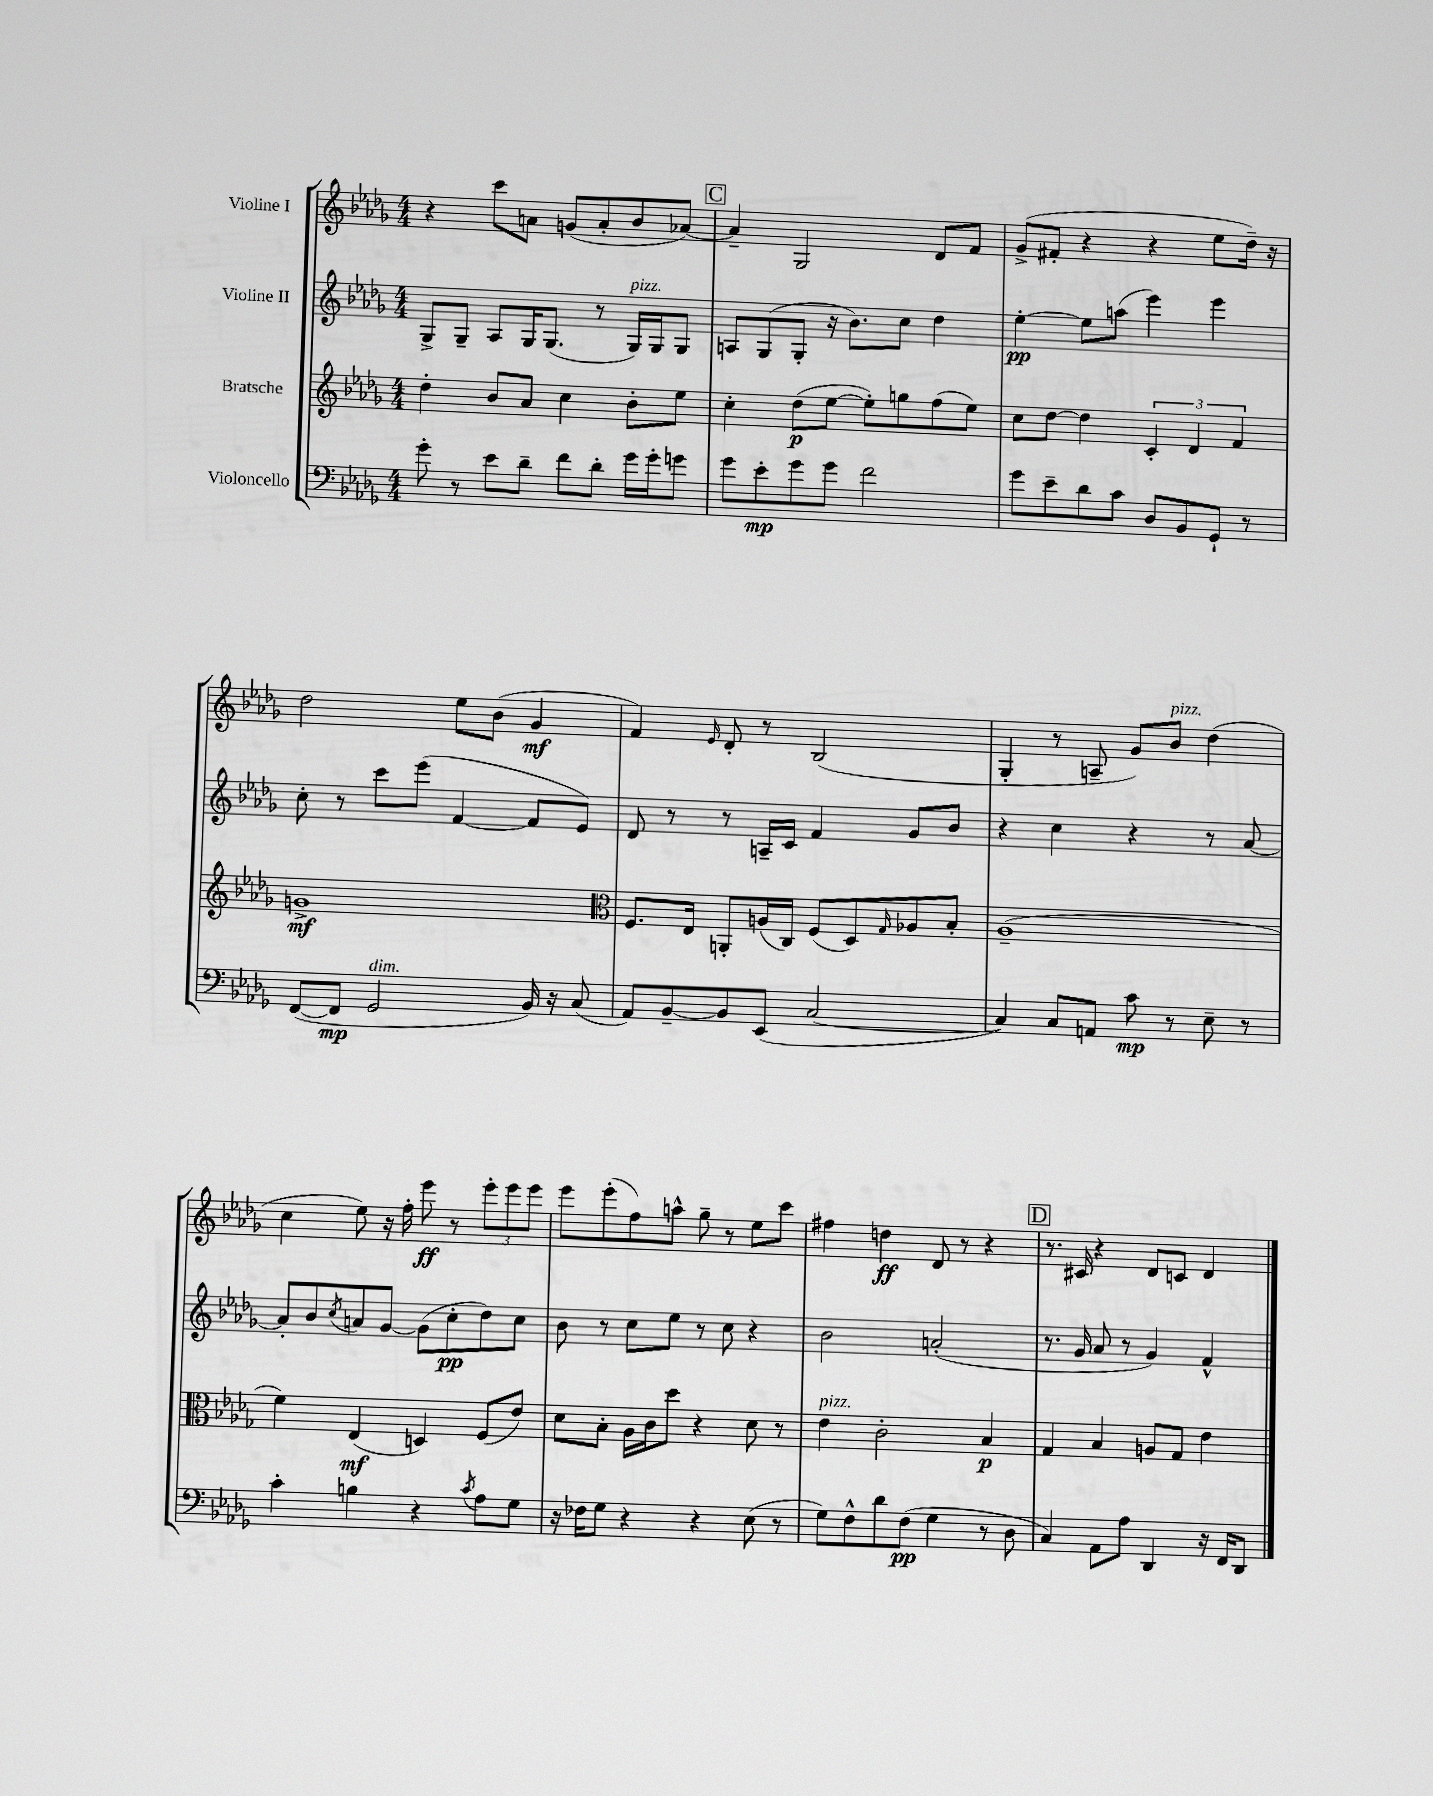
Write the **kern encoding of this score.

**kern	**kern	**kern	**kern
*staff4	*staff3	*staff2	*staff1
*clefF4	*clefG2	*clefG2	*clefG2
*k[b-e-a-d-g-]	*k[b-e-a-d-g-]	*k[b-e-a-d-g-]	*k[b-e-a-d-g-]
*M4/4	*M4/4	*M4/4	*M4/4
8g-'	4dd-'	8G-^	4r
8r	.	8G-~	.
8e-	8b-	8A-	8ccc
8d-~	8a-	16G-	8a
.	.	(8.G-	.
8f	4cc	.	(8g
8d-'	.	8r	8a'
16g-	8b-'	16G-)	8b-
16g-'	.	16G-	.
8g	8ee-	8G-	[8a-)
=	=	=	=
8g-	4cc'	8A	4a-~]
8e-'	.	(8G-	.
8g-	(8dd-	8G-'	2G-
8g-	[8ee-	16r	.
.	.	8.b-)	.
2f	8ee-'])	.	.
.	8gg	8cc	.
.	(8ff	4dd-	8d-
.	8ee-)	.	8f
=	=	=	=
8g-	8cc	[4ee-'	(8g-^
8e-~	[8dd-	.	8f#'
8d-	4dd-]	8ee-]	4r
8c	.	(8aa	.
8D-	6c'	4eee-)	4r
8BB-	.	.	.
.	6d-	.	.
8GG-`	.	4eee-	8ee-
.	6f	.	.
8r	.	.	16dd-~)
.	.	.	16r
=	=	=	=
([8FF	1g^	8cc'	2dd-
8FF]	.	8r	.
2GG-	.	8ccc	.
.	.	(8eee-	.
.	.	[4f	8ee-
.	.	.	(8b-
16BB-)	.	8f]	4g-
16r	.	.	.
(8C	.	8e-)	.
=	=	=	=
*	*clefC3	*	*
8AA-)	8.F	8d-	4f)
[8BB-~	.	8r	.
.	16E-	.	.
.	.	.	16qqe-
8BB-]	8AA'	8r	8d-'
(8EE-	(16A	16A~	8r
.	16C)	16c	.
[2C	(8F	4f	(2B-
.	8D-)	.	.
.	16qqG-	.	.
.	8A-	8g-	.
.	8B-'	8b-	.
=	=	=	=
4C])	(1A-~	4r	4G-'
8C	.	4cc	8r
8AA	.	.	8A~
8c	.	4r	8g-)
8r	.	.	8b-
8E-~	.	8r	(4dd-
8r	.	[8a-	.
=	=	=	=
4c'	4f)	8a-']	4cc
.	.	8b-	.
.	.	8qcc	.
4B	(4E-	8a	8ee-)
.	.	[8g-	16r
.	.	.	16ff'
4r	4D)	(8g-]	8eee-
.	.	8cc'	8r
8qc	.	.	.
8A-	(8F	8dd-)	12eee-'
.	.	.	12eee-
8G-	8e-)	8cc	.
.	.	.	12eee-
=	=	=	=
16r	8d-	8b-	8eee-
16F-	.	.	.
8G-	8B-'	8r	(8eee-'
4r	16A-	8cc	8ff)
.	16c	.	.
.	8dd-	8ee-	8aa^^
4r	4r	8r	8gg-~
.	.	8cc	8r
(8E-	8d-	4r	8ee-
8r	8r	.	8ccc
=	=	=	=
8G-)	4e-	2b-	4ff#
8F^^	.	.	.
8d-	2c'	.	4dd
(8F	.	.	.
4G-	.	(2a'	8d-
.	.	.	8r
8r	4B-	.	4r
8D-	.	.	.
=	=	=	=
4C)	4G-	8.r	8.r
.	.	16g-	16c#
8AA-	4B-	8a-	4r
8A-	.	8r	.
4DD-	8A	4g-)	8d-
.	8G-	.	8c
16r	4e-	4f^^	4d-
16FF	.	.	.
8DD-	.	.	.
==	==	==	==
*-	*-	*-	*-
